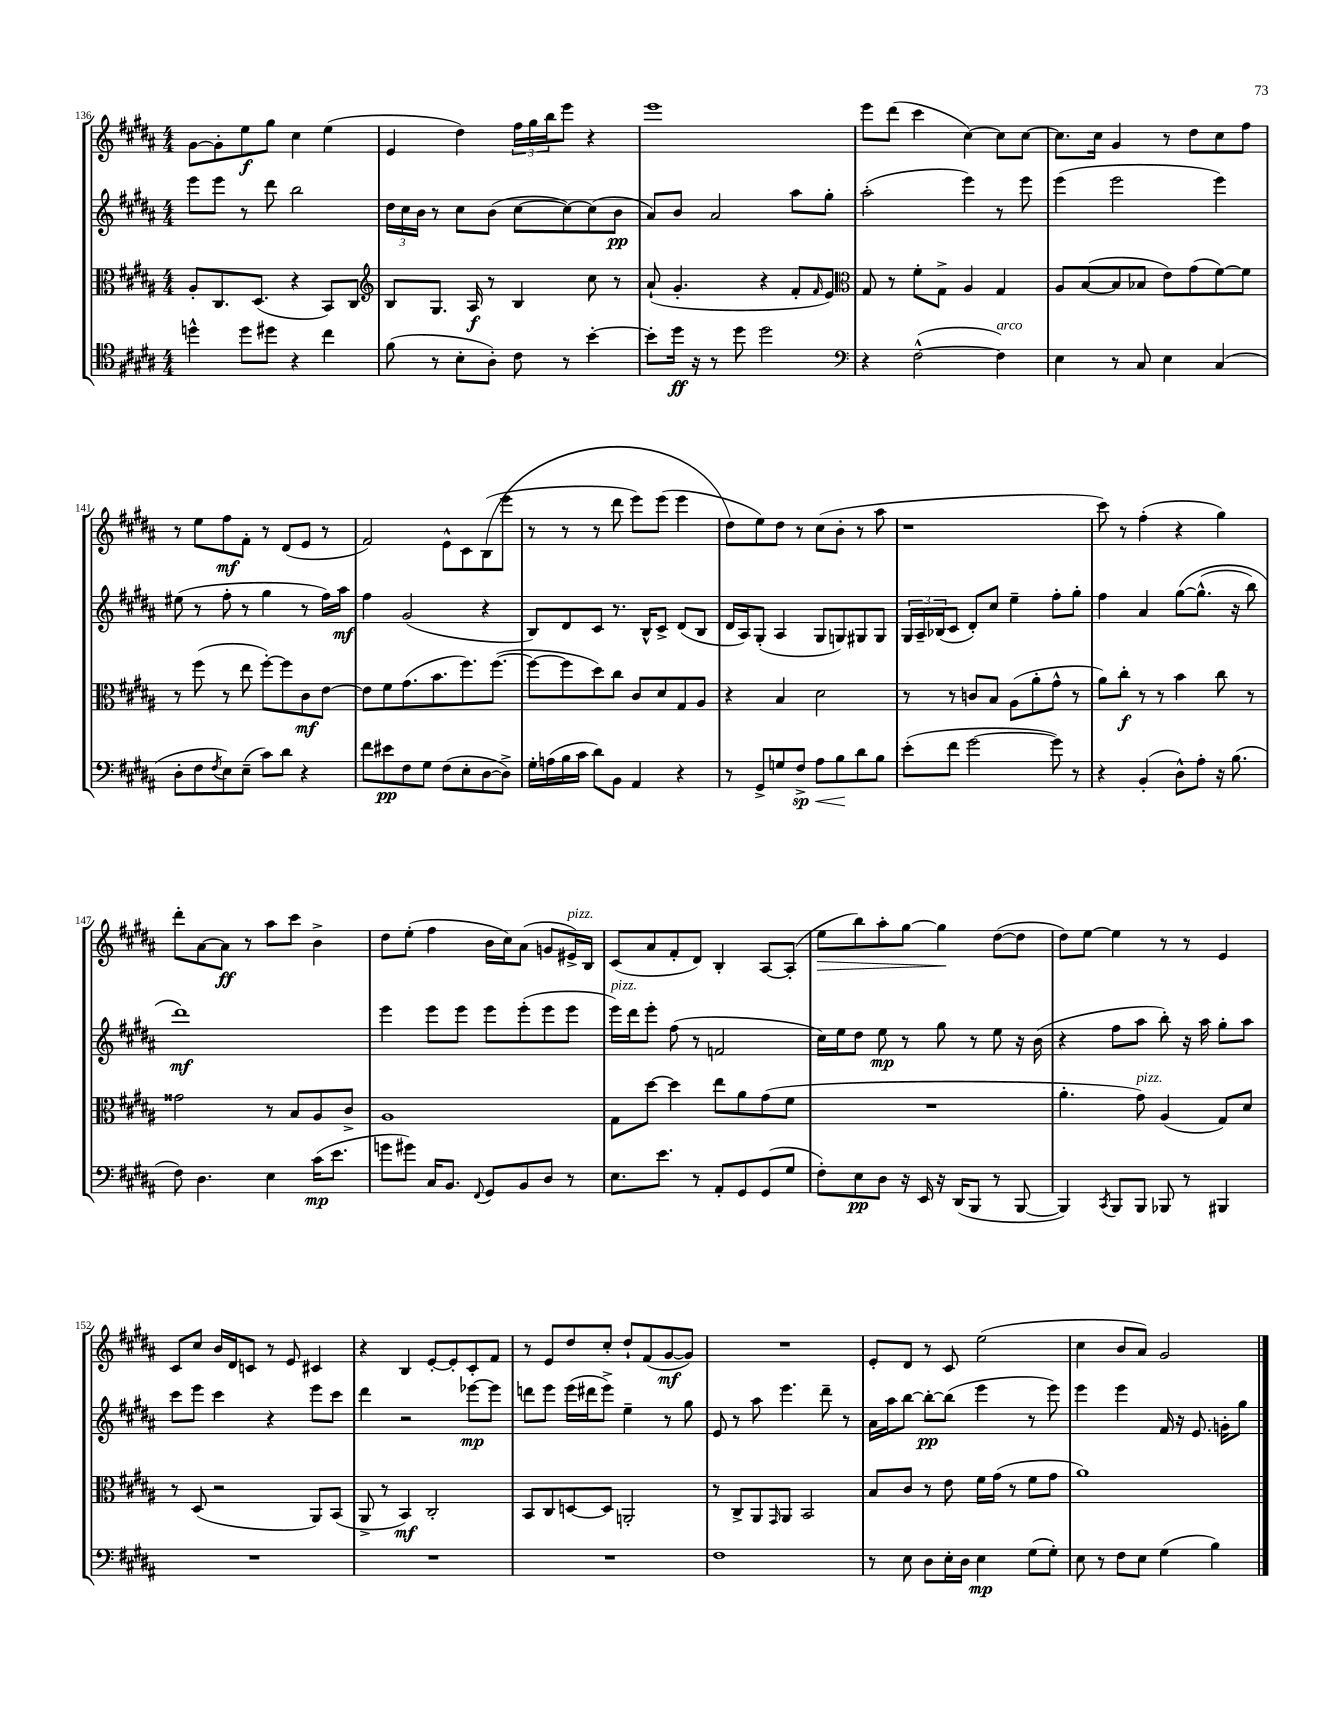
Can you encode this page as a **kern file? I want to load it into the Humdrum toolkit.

**kern	**kern	**kern	**kern
*staff4	*staff3	*staff2	*staff1
*clefC4	*clefC3	*clefG2	*clefG2
*k[f#c#g#d#a#]	*k[f#c#g#d#a#]	*k[f#c#g#d#a#]	*k[f#c#g#d#a#]
*M4/4	*M4/4	*M4/4	*M4/4
4dd^^	8A#'	8eee	[8g#
.	8.C#	8eee	8g#']
8dd	.	8r	8ee
.	(8.D#	.	.
8dd#	.	8ddd#	8gg#
4r	4r	2bb	4cc#
4cc#	8BB)	.	(4ee
.	8C#	.	.
=	=	=	=
*	*clefG2	*	*
(8f#	8B	24dd#	4e
.	.	24cc#	.
.	.	24b	.
8r	8.G#	8r	.
8B'	.	8cc#	4dd#)
.	16A#	.	.
8A#')	8r	(8b	.
8c#	4B	[8cc#	24ff#
.	.	.	24gg#
.	.	.	24bb
8r	.	8cc#_)	8eee
[4b'	8cc#	(8cc#]	4r
.	8r	8b	.
=	=	=	=
8b']	(8a#`	8a#)	1eee
16dd#	4.g#'	8b	.
16r	.	.	.
8r	.	2a#	.
8dd#	.	.	.
2dd#	4r	.	.
.	8f#'	8aa#	.
.	16qqf#	.	.
.	8e)	8gg#'	.
=	=	=	=
*clefF4	*clefC3	*	*
4r	8G#	(2aa#'	8eee
.	8r	.	(8ddd#
([2F#^^	8f#'	.	4ccc#
.	8G#^	.	.
.	4A#	4eee)	[4cc#)
4F#])	4G#	8r	8cc#]
.	.	8eee	[8cc#
=	=	=	=
4E	8A#	(4eee	8.cc#]
.	([8B	.	.
.	.	.	16cc#
8r	8B]	2eee	4g#
8C#	8B-	.	.
4E	8e)	.	8r
.	(8g#	.	8dd#
(4C#	[8f#)	4eee)	8cc#
.	8f#]	.	8ff#
=	=	=	=
8D#'	8r	(8ee#	8r
8F#	(8ff#	8r	8ee
8qF#	.	.	.
8E)	8r	8ff#'	8ff#
(8E~	8ee	8r	8f#'
8c#)	[8ff#')	4gg#	8r
8d#	8ff#]	.	(8d#
4r	8c#	8r	8e
.	[8e	16ff#)	8r
.	.	16aa#	.
=	=	=	=
8f#	8e]	4ff#	2f#)
8e#	8f#	.	.
8F#	(8.g#	(2g#	.
8G#	.	.	.
.	8.b	.	.
(8F#	.	.	8e^^
8E'	8.ff#)	.	8c#
[8D#	.	4r	&((8B
.	([8.ff#	.	.
8D#^])	.	.	8eee
=	=	=	=
16G#'	8ff#_	8B)	8r
(16A	.	.	.
16B	8ff#]	8d#	8r
16c#	.	.	.
8d#)	8dd#)	8c#	8r
8BB	8cc#	8.r	8ddd#
4AA#	8c#	.	8eee)
.	.	16B^^	.
.	8d#	8c#^	(8eee
4r	8G#	(8d#	4eee
.	8A#	8B	.
=	=	=	=
8r	4r	16d#	8dd#&)
.	.	16A#)	.
8GG#^	.	(8G#'	8ee)
8G	4B	4A#	8dd#
8F#^	.	.	8r
8A#	2d#	8G#	(8cc#
8B	.	8G)	8b'
8d#	.	8G#	8r
8B	.	8G#	8aa#
=	=	=	=
(8e'	8r	24G#	1r
.	.	24A#~	.
.	.	(24B-	.
8f#	8r	8c#	.
[2g#	8c	8d#')	.
.	8B	8cc#	.
.	(8A#	4ee~	.
.	8a#'	.	.
8g#])	8g#^^	8ff#'	.
8r	8r	8gg#'	.
=	=	=	=
4r	8a#)	4ff#	8ccc#)
.	8cc#'	.	8r
(4BB'	8r	4a#	(4ff#'
.	8r	.	.
8D#^^)	4b	&([8gg#	4r
8A#'	.	(8.gg#^^]	.
16r	8cc#	.	4gg#)
(8.B	.	16r	.
.	8r	8bb)	.
=	=	=	=
8F#)	2g##	1ddd#&)	8ddd#'
4.D#	.	.	[8a#
.	.	.	8a#]
.	.	.	8r
4E	8r	.	8aa#
.	8B	.	8ccc#
(16c#	8A#	.	4b^
8.e	.	.	.
.	8c#^	.	.
=	=	=	=
8g	1A#	4eee	8dd#
8g#)	.	.	(8ee'
16C#	.	8eee	4ff#
8.BB	.	.	.
.	.	8eee	.
8qqFF#	.	.	.
8GG#	.	8eee	16b
.	.	.	16cc#)
8BB	.	(8eee'	(8a#
8D#	.	8eee	8g
8r	.	8eee	16e#^)
.	.	.	16B
=	=	=	=
8.E	8G#	16eee)	(8c#
.	.	16ddd#	.
.	[8dd#	8eee'	8a#
8.e	.	.	.
.	4dd#]	(8ff#	8f#'
8r	.	8r	8d#)
8AA#'	8ee	2f	4B'
8GG#	8a#	.	.
(8GG#	(8g#	.	[8A#
8G#	8f#	.	(8A#']
=	=	=	=
8F#')	1r	16cc#)	8ee
.	.	16ee	.
8E	.	8dd#	8bb)
8D#	.	8ee	8aa#'
16r	.	8r	[8gg#
16EE	.	.	.
16r	.	8gg#	4gg#]
(16DD#	.	.	.
8BBB	.	8r	.
8r	.	8ee	([8dd#
[8BBB	.	16r	8dd#]
.	.	(16b	.
=	=	=	=
4BBB])	4.a#'	4r	8dd#)
.	.	.	[8ee
8qCC#	.	.	.
8BBB	.	8ff#	4ee]
8BBB	8g#)	8aa#	.
8BBB-	(4A#	8bb')	8r
8r	.	16r	8r
.	.	16aa#	.
4BBB#	8G#)	8gg#'	4e
.	8d#	8aa#	.
=	=	=	=
1r	8r	8ccc#	8c#
.	(8D#	8eee	8cc#
.	2r	4ccc#	16b
.	.	.	16d#
.	.	.	8c
.	.	4r	8r
.	.	.	8e
.	8AA#)	8eee	4c#
.	(8BB	8ccc#	.
=	=	=	=
1r	8AA#^	4ddd#	4r
.	8r	.	.
.	4BB)	2r	4B
.	2C#'	.	[8e'
.	.	.	8e']
.	.	[8eee-	8c#'
.	.	8eee-]	8f#
=	=	=	=
1r	8BB	8ddd	8r
.	8C#	8eee	8e
.	[8D	(16eee	8dd#
.	.	16ddd#	.
.	8D]	8eee^)	8cc#'
.	2AA'	4ee~	8dd#`
.	.	.	(8f#
.	.	8r	[8g#
.	.	8gg#	8g#])
=	=	=	=
1F#	8r	8e	1r
.	8C#^	8r	.
.	8AA#	8aa#	.
.	16qqGG#	.	.
.	8AA#	4.eee	.
.	2BB	.	.
.	.	8ddd#~	.
.	.	8r	.
=	=	=	=
8r	8B	16a#	8e'
.	.	16aa#	.
8E	8c#	[8bb	8d#
8D#	8r	8bb'_	8r
16E'	8e	(8bb]	8c#
16D#	.	.	.
4E	16f#	4eee	(2ee
.	(16g#	.	.
.	8r	.	.
(8G#	8f#	8r	.
8G#')	8g#	8eee)	.
=	=	=	=
8E	1a#)	4eee	4cc#
8r	.	.	.
8F#	.	4eee	8b
8E	.	.	8a#)
(4G#	.	16f#	2g#
.	.	16r	.
.	.	8.e	.
4B)	.	.	.
.	.	16g'	.
.	.	8gg#	.
==	==	==	==
*-	*-	*-	*-
